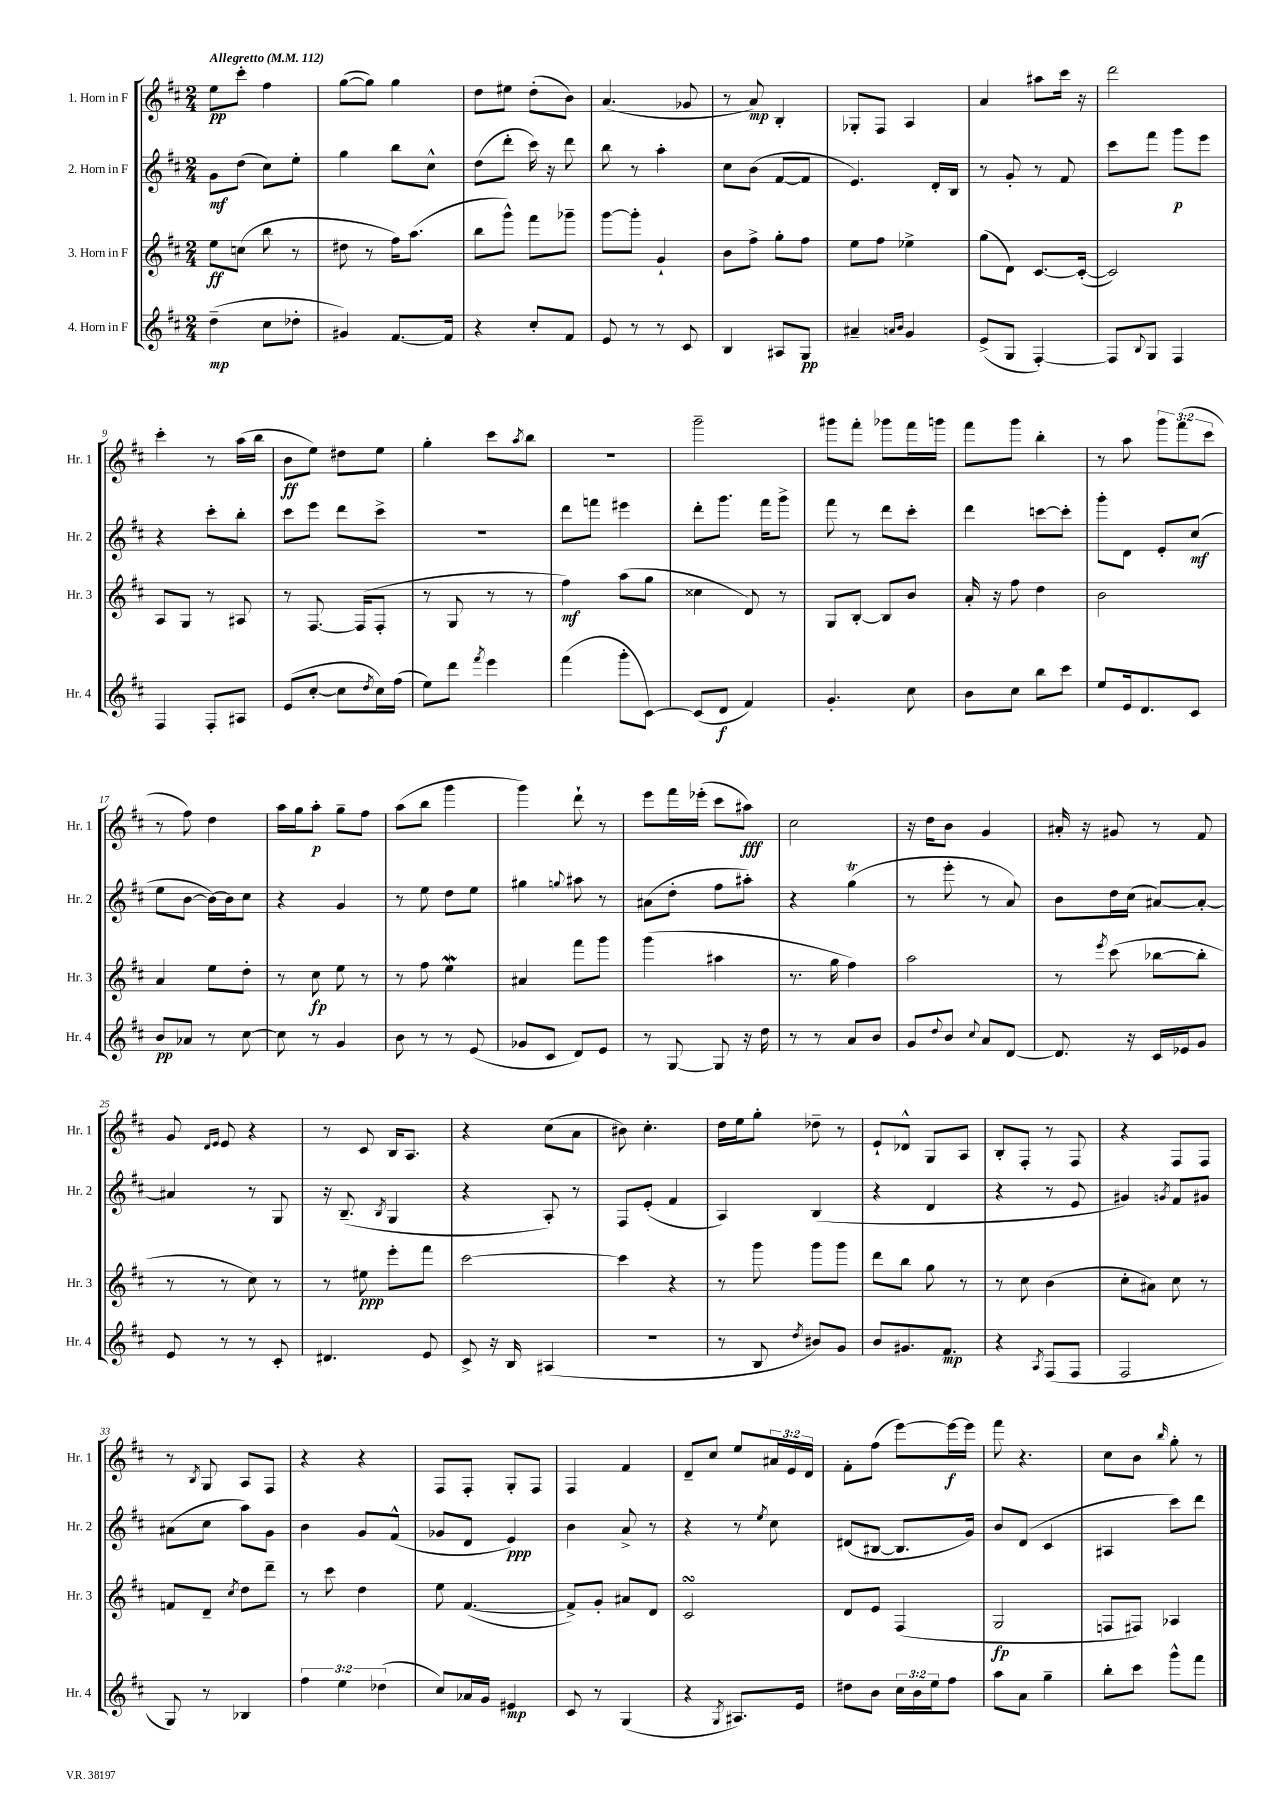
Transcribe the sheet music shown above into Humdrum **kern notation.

**kern	**dynam	**kern	**dynam	**kern	**dynam	**kern	**dynam
*part4	*part4	*part3	*part3	*part2	*part2	*part1	*part1
*staff4	*staff4	*staff3	*staff3	*staff2	*staff2	*staff1	*staff1
*I"4. Horn in F	*	*I"3. Horn in F	*	*I"2. Horn in F	*	*I"1. Horn in F	*
*I'Hr. 4	*	*I'Hr. 3	*	*I'Hr. 2	*	*I'Hr. 1	*
*clefG2	*	*clefG2	*	*clefG2	*	*clefG2	*
*k[f#c#]	*	*k[f#c#]	*	*k[f#c#]	*	*k[f#c#]	*
*M2/4	*	*M2/4	*	*M2/4	*	*M2/4	*
*MM112	*	*MM112	*	*MM112	*	*MM112	*
=1	=1	=1	=1	=1	=1	=1	=1
!	!	!	!	!	!	!LO:TX:a:B:t=Allegretto	!
(4dd~\	mp	8ee\L	ff	8g\L	mf	8ee\L	pp
.	.	(8ccn\J	.	(8dd\J	.	8ccc#'\J	.
8cc#\L	.	8bb\	.	8cc#\L)	.	4ff#\	.
8dd-X'\J	.	8r	.	8ee'\J	.	.	.
=2	=2	=2	=2	=2	=2	=2	=2
4g#X/)	.	8dd#X\	.	4gg\	.	([8gg\L	.
.	.	8r	.	.	.	8gg\J])	.
[8.f#/L	.	16ff#\KL)	.	8bb\L	.	4gg\	.
.	.	(8.aa\J	.	.	.	.	.
.	.	.	.	8cc#^^\J	.	.	.
16f#/Jk]	.	.	.	.	.	.	.
=3	=3	=3	=3	=3	=3	=3	=3
4r	.	8bb\L	.	(8dd\L	.	8dd\L	.
.	.	8ggg^^\J)	.	8ddd'\J	.	8ee#X\J	.
8cc#'/L	.	8fff#\L	.	16ccc#\)	.	(8dd'\L	.
.	.	.	.	16r	.	.	.
8f#/J	.	8ggg-X~\J	.	8ddd\	.	8b\J)	.
=4	=4	=4	=4	=4	=4	=4	=4
8e/	.	[8ggg\L	.	8bb\	.	(4.a/	.
8r	.	8ggg'\J]	.	8r	.	.	.
8r	.	4g`/	.	4aa'\	.	.	.
8c#/	.	.	.	.	.	8g-X/	.
=5	=5	=5	=5	=5	=5	=5	=5
4B/	.	8b\L	.	8cc#\L	.	8r	.
.	.	8ff#^\J	.	(8b\J	.	8a/)	mp
8A#X/L	.	8gg'\L	.	[8f#/L	.	4B'/	.
8G/J	pp	8ff#\J	.	8f#/J]	.	.	.
=6	=6	=6	=6	=6	=6	=6	=6
4a#X~/	.	8ee\L	.	4.e/)	.	8G-X'/L	.
.	.	8ff#\J	.	.	.	8F#/J	.
16qqan/LL	.	.	.	.	.	.	.
16qqb/JJ	.	.	.	.	.	.	.
4g/	.	4ee-X^\	.	.	.	4A/	.
.	.	.	.	16d'/LL	.	.	.
.	.	.	.	16B/JJ	.	.	.
=7	=7	=7	=7	=7	=7	=7	=7
(8e^/L	.	(8gg\L	.	8r	.	4a/	.
8G/J	.	8d\J)	.	8g'/	.	.	.
[4F#'/)	.	[8.c#/L	.	8r	.	8aa#X\L	.
.	.	.	.	8f#/	.	16ccc#\Jk	.
.	.	(16c#'/Jk_	.	.	.	16r	.
=8	=8	=8	=8	=8	=8	=8	=8
8F#/L]	.	2c#/])	.	8ccc#\L	.	2ddd\	.
8qqB/	.	.	.	.	.	.	.
8G/J	.	.	.	8fff#\J	.	.	.
4F#/	.	.	.	8ggg\L	p	.	.
.	.	.	.	8eee\J	.	.	.
!!LO:LB:g=z
=9	=9	=9	=9	=9	=9	=9	=9
4F#/	.	8A/L	.	4r	.	4ccc#'\	.
.	.	8G/J	.	.	.	.	.
8F#'/L	.	8r	.	8ccc#'\L	.	8r	.
8A#X/J	.	8A#X/	.	8bb'\J	.	(16aa\LL	.
.	.	.	.	.	.	16bb\JJ	.
=10	=10	=10	=10	=10	=10	=10	=10
(8e/L	.	8r	.	8ccc#\L	.	8b\L	ff
[8cc#'/J	.	[8.F#/	.	8eee\J	.	8ee\J)	.
8cc#\L]	.	.	.	8ddd\L	.	8dd#X\L	.
.	.	(16F#/KL]	.	.	.	.	.
8qdd/	.	.	.	.	.	.	.
16cc#\L)	.	8F#'/J	.	8ccc#^\J	.	8ee\J	.
(16ff#\JJ	.	.	.	.	.	.	.
=11	=11	=11	=11	=11	=11	=11	=11
8ee\L)	.	8r	.	2r	.	4gg'\	.
8ddd\J	.	8G/	.	.	.	.	.
8qfff#/	.	.	.	.	.	.	.
4eee\	.	8r	.	.	.	8ccc#\L	.
.	.	.	.	.	.	8qaa/	.
.	.	8r	.	.	.	8bb\J	.
=12	=12	=12	=12	=12	=12	=12	=12
(4fff#\	.	4ff#\)	mf	8ddd\L	.	2r	.
.	.	.	.	8fffn\J	.	.	.
8ggg'\L	.	(8aa\L	.	4eee#X\	.	.	.
[8c#\J)	.	8gg\J	.	.	.	.	.
=13	=13	=13	=13	=13	=13	=13	=13
(8c#/L]	.	4cc##X\	.	8ddd'\L	.	2ggg~\	.
8d/J	f	.	.	8.ggg\J	.	.	.
4f#/)	.	8d/)	.	.	.	.	.
.	.	.	.	16fff#\KL	.	.	.
.	.	8r	.	8ggg^\J	.	.	.
=14	=14	=14	=14	=14	=14	=14	=14
4.g'/	.	8G/L	.	8fff#\	.	8ggg#X\L	.
.	.	[8B'/J	.	8r	.	8fff#'\J	.
.	.	8B/L]	.	8ddd\L	.	8ggg-X\L	.
8cc#\	.	8b/J	.	8ccc#'\J	.	16fff#\L	.
.	.	.	.	.	.	16gggn\JJ	.
=15	=15	=15	=15	=15	=15	=15	=15
8b\L	.	16a'/	.	4ddd\	.	8fff#\L	.
.	.	16r	.	.	.	.	.
8cc#\J	.	8ff#\	.	.	.	8ggg\J	.
8bb\L	.	4dd\	.	[8cccn\L	.	4bb'\	.
8ccc#\J	.	.	.	8ccc'\J]	.	.	.
=16	=16	=16	=16	=16	=16	=16	=16
8ee/L	.	2b\	.	8ggg'\L	.	8r	.
16e/k	.	.	.	8d\J	.	8aa\	.
8.d/	.	.	.	.	.	.	.
.	.	.	.	8e'/L	.	12ggg\L	.
.	.	.	.	.	.	(12fff#\	.
8c#/J	.	.	.	(8cc#/J	mf	.	.
.	.	.	.	.	.	12ccc#\J	.
!!LO:LB:g=z
=17	=17	=17	=17	=17	=17	=17	=17
8b/L	pp	4a/	.	8ee\L	.	8r	.
8a-X/J	.	.	.	[8b\J	.	8ff#\)	.
8r	.	8ee\L	.	16b\LL_)	.	4dd\	.
.	.	.	.	16b\J]	.	.	.
[8cc#\	.	8dd'\J	.	8cc#\J	.	.	.
=18	=18	=18	=18	=18	=18	=18	=18
8cc#\]	.	8r	.	4r	.	16aa\LL	.
.	.	.	.	.	.	16gg\J	.
8r	.	8cc#\	fp	.	.	8aa'\J	p
4g/	.	8ee\	.	4g/	.	8gg~\L	.
.	.	8r	.	.	.	8ff#\J	.
=19	=19	=19	=19	=19	=19	=19	=19
8b\	.	8r	.	8r	.	(8aa\L	.
8r	.	8ff#\	.	8ee\	.	8bb\J	.
8r	.	4eeW\	.	8dd\L	.	4ggg\	.
(8e/	.	.	.	8ee\J	.	.	.
=20	=20	=20	=20	=20	=20	=20	=20
8g-X/L	.	4a#X/	.	4gg#X\	.	4ggg\)	.
8c#/J	.	.	.	.	.	.	.
.	.	.	.	8qqggn/	.	.	.
8d/L)	.	8fff#\L	.	8aa#X\	.	8ddd`\	.
8e/J	.	8ggg\J	.	8r	.	8r	.
=21	=21	=21	=21	=21	=21	=21	=21
8r	.	(4ggg\	.	(8a#X\L	.	8eee\L	.
[8G/	.	.	.	8dd'\J	.	16fff#\L	.
.	.	.	.	.	.	(16eee-X'\JJ	.
8G/]	.	4aa#X\	.	8ff#\L	.	8ccc#\L	.
16r	.	.	.	8aa#X'\J)	.	8aa#X\J)	fff
16dd\	.	.	.	.	.	.	.
=22	=22	=22	=22	=22	=22	=22	=22
8r	.	8.r	.	4r	.	2cc#\	.
8r	.	.	.	.	.	.	.
.	.	16gg\	.	.	.	.	.
8a/L	.	4ff#\)	.	(4ggT\	.	.	.
8b/J	.	.	.	.	.	.	.
=23	=23	=23	=23	=23	=23	=23	=23
8g/L	.	2aa\	.	8r	.	16r	.
.	.	.	.	.	.	16dd\KL	.
8qqdd/	.	.	.	.	.	.	.
8b/J	.	.	.	8eee'\	.	8b\J	.
8qqcc#/	.	.	.	.	.	.	.
8a/L	.	.	.	8r	.	4g/	.
[8d/J	.	.	.	8a/)	.	.	.
=24	=24	=24	=24	=24	=24	=24	=24
8.d/]	.	8r	.	8b\L	.	16a#X'/	.
.	.	.	.	.	.	16r	.
.	.	8qeee/	.	.	.	.	.
.	.	(8ccc#\	.	16dd\L	.	8g#X/	.
16r	.	.	.	(16cc#\JJ	.	.	.
16c#/LL	.	[8bb-X\L	.	[8a#X/L)	.	8r	.
16e-X/J	.	.	.	.	.	.	.
8g/J	.	8bb-'\J]	.	8a#'/J_	.	8f#/	.
!!LO:LB:g=z
=25	=25	=25	=25	=25	=25	=25	=25
8e/	.	8r	.	4a#X/]	.	8g/	.
.	.	.	.	.	.	16qqd/LL	.
.	.	.	.	.	.	16qqe/JJ	.
8r	.	8r	.	.	.	8e/	.
8r	.	8cc#\)	.	8r	.	4r	.
8c#'/	.	8r	.	8G/	.	.	.
=26	=26	=26	=26	=26	=26	=26	=26
4.d#X/	.	8r	.	16r	.	8r	.
.	.	.	.	(8.B~/	.	.	.
.	.	8ee#X\	ppp	.	.	8c#/	.
.	.	.	.	8qB/	.	.	.
.	.	8eee'\L	.	4G/	.	16B/KL	.
.	.	.	.	.	.	8.A/J	.
8e/	.	8fff#\J	.	.	.	.	.
=27	=27	=27	=27	=27	=27	=27	=27
8c#^/	.	[2ccc#\	.	4r	.	4r	.
16r	.	.	.	.	.	.	.
16B/	.	.	.	.	.	.	.
(4A#X/	.	.	.	8A'/)	.	(8cc#\L	.
.	.	.	.	8r	.	8a\J	.
=28	=28	=28	=28	=28	=28	=28	=28
2r	.	4ccc#\]	.	8F#/L	.	8b#X\)	.
.	.	.	.	(8e'/J	.	4.cc#'\	.
.	.	4r	.	4f#/	.	.	.
=29	=29	=29	=29	=29	=29	=29	=29
8r	.	8r	.	4A/)	.	16dd\LL	.
.	.	.	.	.	.	16ee\J	.
8B/	.	8ggg\	.	.	.	8gg'\J	.
8qdd/	.	.	.	.	.	.	.
8b#X/L)	.	8ggg\L	.	(4B/	.	8dd-X~\	.
8g/J	.	8ggg\J	.	.	.	8r	.
=30	=30	=30	=30	=30	=30	=30	=30
8b/L	.	8ddd\L	.	4r	.	8e`/L	.
8.g#X/	.	8bb\J	.	.	.	8d-X^^/J	.
.	.	8gg\	.	4d/	.	8G/L	.
8.f#/J	mp	.	.	.	.	.	.
.	.	8r	.	.	.	8A/J	.
=31	=31	=31	=31	=31	=31	=31	=31
4r	.	8r	.	4r	.	8B'/L	.
.	.	8cc#\	.	.	.	8F#'/J	.
8qA/	.	.	.	.	.	.	.
(8F#/L	.	(4b\	.	8r	.	8r	.
8F#/J	.	.	.	8e/	.	8F#/	.
=32	=32	=32	=32	=32	=32	=32	=32
2F#/	.	8cc#'\L	.	4g#X/)	.	4r	.
.	.	8a#X\J)	.	.	.	.	.
.	.	.	.	8qgn/	.	.	.
.	.	8cc#\	.	8f#/L	.	8F#/L	.
.	.	8r	.	8g#X/J	.	8F#/J	.
!!LO:LB:g=z
=33	=33	=33	=33	=33	=33	=33	=33
8G/)	.	8fn/L	.	(8a#X\L	.	8r	.
.	.	.	.	.	.	8qB/	.
8r	.	8d~/J	.	8cc#\J	.	8G/	.
.	.	8qcc#/	.	.	.	.	.
4B-X/	.	8dd\L	.	8aa\L)	.	8A/L	.
.	.	8ddd~\J	.	8g\J	.	8F#/J	.
=34	=34	=34	=34	=34	=34	=34	=34
6ff#\	.	8r	.	4b\	.	4r	.
.	.	8ccc#\	.	.	.	.	.
6ee\	.	.	.	.	.	.	.
.	.	4dd\	.	8g/L	.	4r	.
(6dd-X\	.	.	.	.	.	.	.
.	.	.	.	(8f#^^/J	.	.	.
=35	=35	=35	=35	=35	=35	=35	=35
8cc#/L)	.	8ee\	.	8g-X/L	.	8F#/L	.
16a-X/L	.	([4.f#/	.	8d/J	.	8F#'/J	.
16g/JJ	.	.	.	.	.	.	.
4e#X/	mp	.	.	4e/)	ppp	8G'/L	.
.	.	.	.	.	.	8F#/J	.
=36	=36	=36	=36	=36	=36	=36	=36
8c#/	.	8f#^/L])	.	4b\	.	4F#/	.
8r	.	8g'/J	.	.	.	.	.
(4G/	.	8a#X/L	.	8a^/	.	4f#/	.
.	.	8d/J	.	8r	.	.	.
=37	=37	=37	=37	=37	=37	=37	=37
4r	.	2c#sSsS/	.	4r	.	8d~/L	.
.	.	.	.	.	.	8cc#/J	.
8qG/	.	.	.	.	.	.	.
8.A#X/L)	.	.	.	8r	.	8ee/L	.
.	.	.	.	8qee/	.	.	.
.	.	.	.	8cc#\	.	24a#X/L	.
.	.	.	.	.	.	24e/	.
16e/Jk	.	.	.	.	.	.	.
.	.	.	.	.	.	24d/JJ	.
=38	=38	=38	=38	=38	=38	=38	=38
8dd#X\L	.	8d/L	.	(8d#X/L	.	8f#'\L	.
8b\J	.	8e/J	.	[8B#X/J	.	(8ff#\J	.
24cc#\LL	.	(4F#/	.	8.B#/L]	.	[8eee\L)	.
24b\	.	.	.	.	.	.	.
24ee\J	.	.	.	.	.	.	.
8ff#\J	.	.	.	.	.	16eee\L_	f
.	.	.	.	16g/Jk)	.	16eee\JJ]	.
=39	=39	=39	=39	=39	=39	=39	=39
8aa\L	.	2G/	fp	8b/L	.	8fff#\	.
8a\J	.	.	.	(8d/J	.	4.r	.
4gg~\	.	.	.	4c#/	.	.	.
=40	=40	=40	=40	=40	=40	=40	=40
8bb'\L	.	8Fn/L	.	4A#X/	.	8cc#\L	.
8ccc#\J	.	8F#X/J)	.	.	.	8b\J	.
.	.	.	.	.	.	16qqbb/	.
8ggg^^\L	.	4A-X/	.	8ccc#\L)	.	8gg'\	.
8fff#\J	.	.	.	8ddd\J	.	8r	.
==	==	==	==	==	==	==	==
*-	*-	*-	*-	*-	*-	*-	*-
